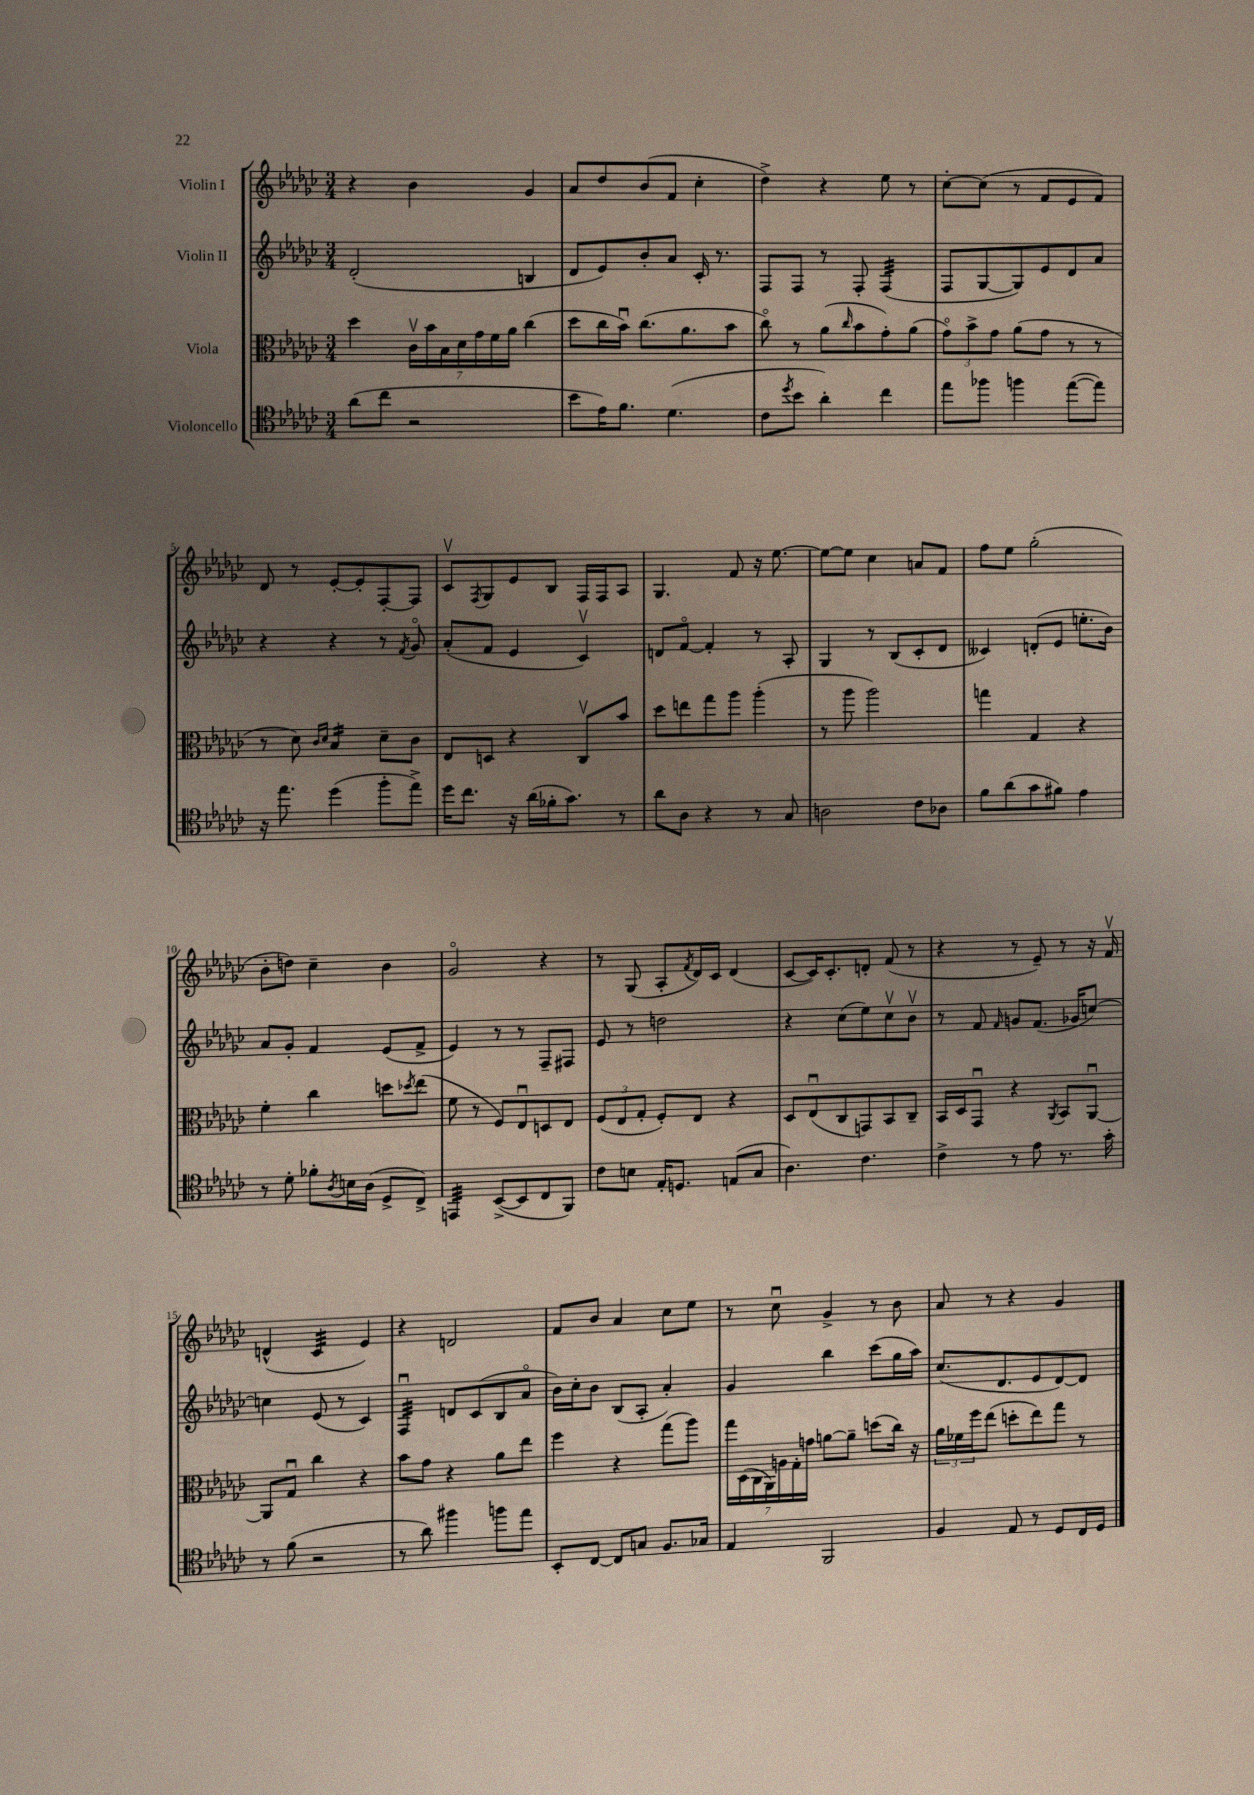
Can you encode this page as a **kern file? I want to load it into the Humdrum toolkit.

**kern	**kern	**kern	**kern
*staff4	*staff3	*staff2	*staff1
*clefC4	*clefC3	*clefG2	*clefG2
*k[b-e-a-d-g-c-]	*k[b-e-a-d-g-c-]	*k[b-e-a-d-g-c-]	*k[b-e-a-d-g-c-]
*M3/4	*M3/4	*M3/4	*M3/4
(8a-	4dd-	(2d-'	4r
8cc-	.	.	.
2r	28c-v	.	4b-
.	28b-	.	.
.	28B-	.	.
.	28d-	.	.
.	28g-	.	.
.	28f	.	.
.	28a-	.	.
.	(4cc-	4B	4g-
=	=	=	=
8b-	8dd-	8d-	8a-
16e-)	16cc-	8e-)	8dd-
8.f	16b-u)	.	.
.	(8.cc-	8b-'	(8b-
(4.d-	.	8a-	8f
.	8.a-	.	.
.	.	16c-'	4cc-'
.	.	8.r	.
.	8b-	.	.
=	=	=	=
8c-	8cc-o)	8F	4dd-^)
8qdd-	.	.	.
8b-	8r	8F	.
4a-')	(8a-	8r	4r
.	16qqcc-	.	.
.	8b-	8F'	.
4cc-	8g-')	(4F	8ee-
.	(8a-	.	8r
=	=	=	=
8ee-	12g-o)	8F	[8cc-'
.	12b-^	.	.
8ff-	.	[8G-	(8cc-]
.	12g-	.	.
4ff	(8a-	8G-])	8r
.	8g-	8e-	8f
([8ee-	8r	8d-	8e-
8ee-])	8r	8a-	8f)
=	=	=	=
16r	8r	4r	8d-
8.ee-	.	.	.
.	8d-)	.	8r
.	16qqc-	.	.
.	16qqd-	.	.
(4dd-	4B-	4r	[8e-'
.	.	.	8e-']
8ff'	8d-~	8r	[8F'
.	.	8qf	.
8ee-^)	8c-	8g-o	8F]
=	=	=	=
16dd-	8E-	(8a-'	8c-v
8.cc-	.	.	.
.	.	.	8qF
.	8D	8f	8G-
16r	4r	4e-	8e-
(16a-	.	.	.
16f-'	.	.	8B-
8.g-)	.	.	.
.	8C-v	4c-v)	16F
.	.	.	16F
8r	8b-	.	8A-
=	=	=	=
8a-	8dd-	8d	4.G-
8A-	8ee	[8fo	.
4r	8gg-	4f']	.
.	8aa-	.	8f
8r	(4aa-'	8r	16r
.	.	.	[8.ee-
8G-	.	8A-'	.
=	=	=	=
2A	8r	4G-	8ee-_
.	8aa-	.	8ee-]
.	2aa-)	8r	4cc-
.	.	(8B-	.
8c-	.	8c-'	8a
8A-	.	8d-	8f
=	=	=	=
8f	4gg	4c--)	8ff
(8a-	.	.	8ee-
8g-	4G-	(8d'	(2gg-'
8f#)	.	8e-	.
4e-	4r	8.ee'	.
.	.	16b-)	.
=	=	=	=
8r	4f'	8a-	8b-'
8d-'	.	8g-'	8dd)
8f-'	4cc-	4f	4cc-~
8qA-	.	.	.
16B	.	.	.
(16A-	.	.	.
8D-^	8dd	(8e-	4b-
.	8qdd-	.	.
8C-^)	(8ee-	8f^	.
=	=	=	=
4EE	8f	4e-)	2g-o
.	8r	.	.
([8BB-^	8F)	8r	.
8BB-]	8E-u	8r	.
8C-	8D	8F~	4r
8FF)	8E-	8F#	.
=	=	=	=
8c-	(12F	8e-	8r
.	12E-	.	.
8B	.	8r	(8G-
.	12G-'	.	.
16E-'	8F')	2dd	8A-'
8.D	.	.	.
.	.	.	8qf
.	8E-	.	16d-)
.	.	.	16c-
(8E	4r	.	(4d-
8G-	.	.	.
=	=	=	=
4.A-)	8D-	4r	[8c-
.	(8E-u	.	16c-])
.	.	.	8.c-'
.	8C-	(8cc-	.
4.c-	8GG)	8ee-)	8d'
.	8BB-	8cc-v	(8f
.	8C-~	8b-v	8r
=	=	=	=
4c-^	16BB-	8r	4r
.	16D-	.	.
.	8GG-u	8f	.
.	.	16qqf	.
8r	4r	8g	8r
8e-	.	(8.f	8e-~)
.	8qAA-	.	.
8.r	8BB-	.	8r
.	.	16g-	.
.	[8AA-u	[8cc)	16r
16g-'	.	.	16fv
=	=	=	=
8r	8AA-]	4cc]	(4d^^
(8f	8G-u	.	.
2r	4cc-	(8e-	4c-
.	.	8r	.
.	4r	4c-)	4e-)
=	=	=	=
8r	8b-	4Fu	4r
8a-)	8g-	.	.
4ff#	4r	8d	2d
.	.	(8c-	.
8ff	8a-	8B-	.
8ee-	8ee-	8a-o	.
=	=	=	=
8BB-'	4ff	16b-)	8f
.	.	16cc-'	.
[8C-	.	8b-	8b-
8C-]	4r	(8B-	4a-
8G	.	8A-'	.
8.F	(8gg-	4a-')	8cc-
.	8aa-)	.	8ee-
16G-	.	.	.
=	=	=	=
4E-	28gg-	4g-	8r
.	(28D-	.	.
.	28C-	.	.
.	28AA-)	.	.
.	.	.	8cc-u
.	28A	.	.
.	28G-'	.	.
.	28g	.	.
2FF	[8a	4bb-	4g-^
.	8a~]	.	.
.	(8dd	(8ccc-	8r
.	16cc-)	16gg-	8b-
.	16r	16aa-)	.
=	=	=	=
4F	24a-	(8.cc-	8a-
.	24f-	.	.
.	24ff	.	.
.	(8ee-	.	8r
.	.	8.d-	.
8E-	8dd'	.	4r
8r	8ee-)	8e-	.
8D-	8gg-	[8d-)	4g-
16C-	8r	8d-]	.
16D-	.	.	.
==	==	==	==
*-	*-	*-	*-
